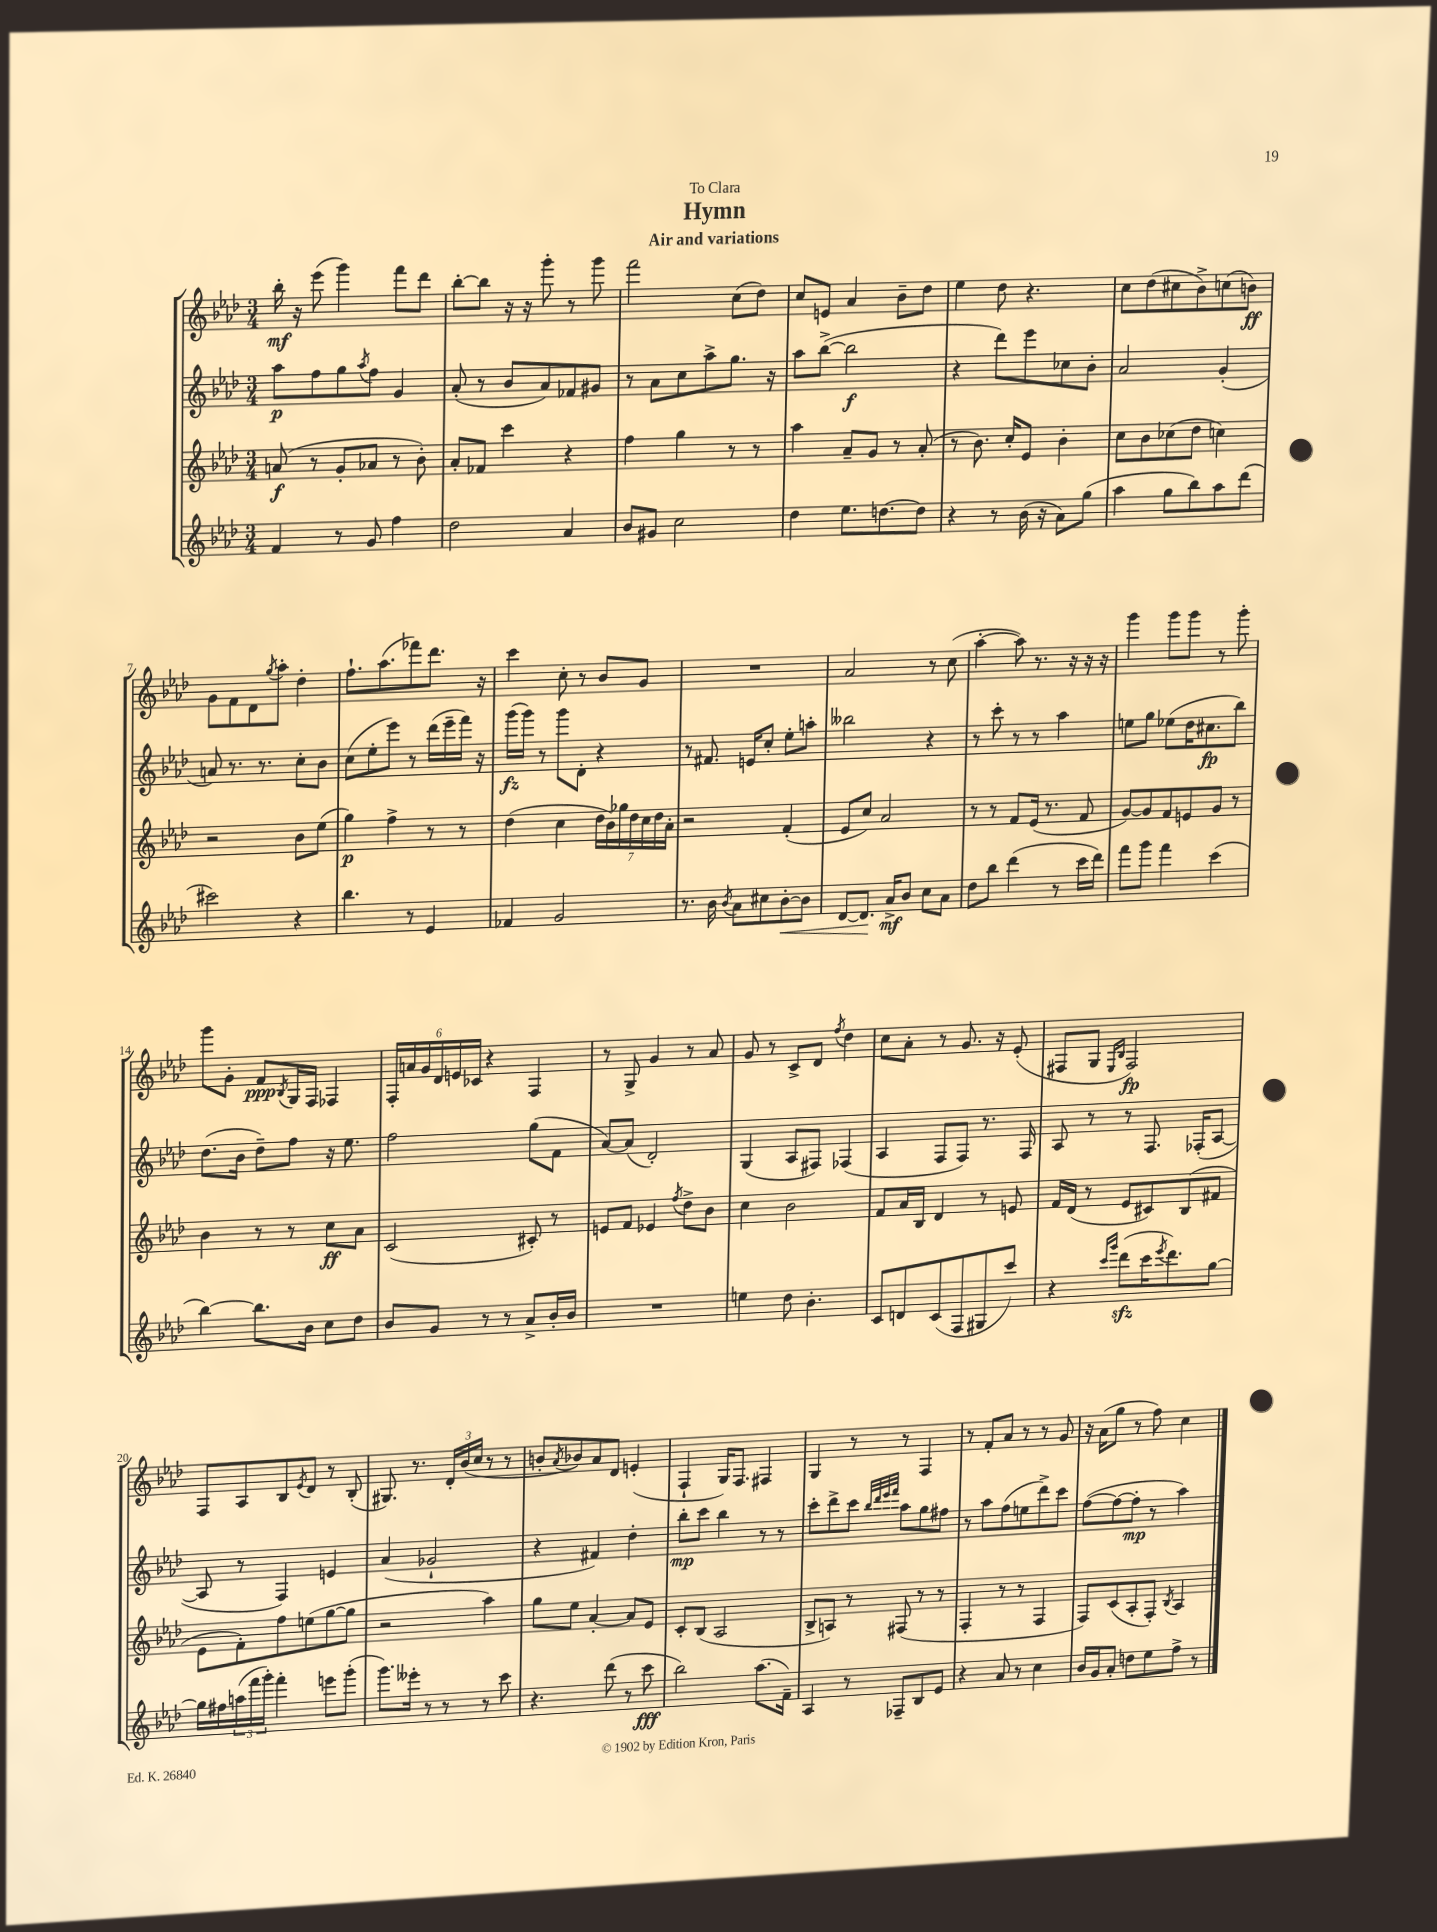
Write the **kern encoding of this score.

**kern	**kern	**kern	**kern
*staff4	*staff3	*staff2	*staff1
*clefG2	*clefG2	*clefG2	*clefG2
*k[b-e-a-d-]	*k[b-e-a-d-]	*k[b-e-a-d-]	*k[b-e-a-d-]
*M3/4	*M3/4	*M3/4	*M3/4
4f	(8a	8aa-	16bb-'
.	.	.	16r
.	8r	8ff	(8eee-
8r	8g'	8gg	4ggg)
.	.	8qaa-	.
8g	8a-	8ff	.
4ff	8r	4g	8fff
.	8b-')	.	8ddd-
=	=	=	=
2dd-	8a-'	(8a-'	[8bb-'
.	8f-	8r	8bb-]
.	4ccc	8b-	16r
.	.	.	16r
.	.	8a-)	8ggg'
4a-	4r	8f-	8r
.	.	8g#	8ggg
=	=	=	=
8b-	4ff	8r	2fff
8g#	.	8a-	.
2cc	4gg	8cc	.
.	.	8aa-^	.
.	8r	8.gg	(8cc
.	8r	.	8dd-)
.	.	16r	.
=	=	=	=
4dd-	4aa-	8aa-	8cc
.	.	([8bb-^	8e
8.ee-	8a-~	2bb-]	4a-
.	8g	.	.
[8.dd	.	.	.
.	8r	.	8b-~
8dd]	(8a-'	.	8dd-
=	=	=	=
4r	8r	4r	4ee-
.	8.b-)	.	.
8r	.	8ddd-)	8dd-
.	16cc'	.	.
(16b-	8e-	8eee-	4.r
16r	.	.	.
8a-)	4b-'	8cc-	.
(8gg	.	8b-'	.
=	=	=	=
4aa-	8cc	2a-	8cc
.	8b-	.	(8dd-
8gg	(8cc-	.	8cc#
8bb-)	8dd-	.	8b-^)
8aa-	4cc)	(4g'	(8cc
(8ddd-	.	.	8b)
=	=	=	=
2ccc#)	2r	8a)	8g
.	.	8.r	8f
.	.	.	8d-
.	.	8.r	.
.	.	.	8qgg
.	.	.	8aa-'
4r	8b-	8cc'	4dd-'
.	(8ee-	8b-	.
=	=	=	=
4.bb-	4gg)	(8cc	8.ff`
.	.	8ee-'	.
.	.	.	(8.aa-
.	4ff^	8eee-)	.
8r	.	8r	8fff-)
4e-	8r	(16ddd-	8.ddd-
.	.	16eee-~	.
.	8r	16fff)	.
.	.	16r	16r
=	=	=	=
4f-	(4dd-	(16ggg	4ccc
.	.	16ggg)	.
.	.	8r	.
2g	4cc	8ggg	8cc'
.	.	8d-'	8r
.	28dd-	4r	8b-
.	28b-)	.	.
.	28gg-	.	.
.	28dd-	.	.
.	.	.	8g
.	28cc	.	.
.	28dd-	.	.
.	28a-'	.	.
=	=	=	=
8.r	2r	8r	2.r
.	.	8.f#	.
16b-	.	.	.
8qb-	.	.	.
8a-	.	.	.
.	.	16e	.
8cc#	.	8cc'	.
[8b-'	(4f'	8ee-'	.
8b-]	.	8aa'	.
=	=	=	=
[8d-	8e-	2bb--	2a-
8.d-]	8cc)	.	.
.	2a-	.	.
16a-^	.	.	.
8b-	.	.	.
8cc	.	4r	8r
8a-	.	.	(8cc
=	=	=	=
8dd-	8r	8r	[4aa-'
8bb-	8r	8ccc'	.
(4ddd-	8f	8r	8aa-])
.	(16e-	8r	8.r
.	8.r	.	.
8r	.	4aa-	.
.	.	.	16r
16ccc	8f	.	16r
16ddd-)	.	.	16r
=	=	=	=
8fff	[8g)	8ee	4ggg
8ggg	8g]	8gg	.
4fff	8f	(8ee-	8ggg
.	8e	16dd-	8ggg
.	.	8.cc#	.
(4ccc	8g	.	8r
.	8r	8bb-)	8ggg'
=	=	=	=
[4bb-)	4b-	(8.dd-	8ggg
.	.	.	8g'
.	.	16b-	.
8.bb-]	8r	8dd-~)	8f
.	.	.	8qB-
.	8r	8ff	16G
16b-	.	.	16F
8cc	8cc	16r	4F-
.	.	8.ee-	.
8dd-	8a-	.	.
=	=	=	=
8b-	(2c	2ff	24F'
.	.	.	24a
.	.	.	24g
8g	.	.	24d-
.	.	.	24e
.	.	.	24c-
8r	.	.	4r
8r	.	.	.
8a-^	8c#')	(8gg	4F
16b-'	8r	8f	.
16b-	.	.	.
=	=	=	=
2.r	8e	[8a-)	8r
.	8f	(8a-]	8G^
.	4e-	2d-')	4g
.	8qff	.	.
.	8dd-^	.	8r
.	8b-	.	8a-
=	=	=	=
4ee	4cc	(4G	8g
.	.	.	8r
8dd-	2b-	8A-	8c^
4.b-'	.	8F#)	8d-
.	.	.	8qff
.	.	(4F-	4dd-
=	=	=	=
8c	8f	4A-	8cc
8d	16a-	.	8a-'
.	16B-	.	.
(8c	4d-	8F	8r
8F	.	8F)	8.g
8G#	8r	8.r	.
.	.	.	16r
8ccc)	8e	.	(8e-'
.	.	16F	.
=	=	=	=
4r	16f	8A-	8F#
.	(16d-	.	.
.	8r	8r	8G
16qqccc	.	.	16qqE-
16qqggg	.	.	16qqB-
(8ddd-	8e-	8r	2F#)
16ccc	8c#)	8.F	.
8qeee-	.	.	.
8.ddd-)	.	.	.
.	(8B-	.	.
.	.	(16F-'	.
[8gg	8f#	[8A-	.
=	=	=	=
16gg]	8e-	8A-]	8F
16ff#	.	.	.
(24aa	8f')	8r	8A-
24fff	.	.	.
24ggg')	.	.	.
4fff'	8ff	4F)	8B-
.	.	.	8qe-
.	(8ee	.	8d-
8eee	[8gg	4e	8r
(8ggg'	8gg]	.	(8B-'
=	=	=	=
8.ggg)	2r	(4a-	8.G#)
16eee--'	.	.	8.r
8r	.	2g-`	.
8r	.	.	24d-'
.	.	.	(24b-
.	.	.	24cc
8r	4aa-)	.	8r
8ccc	.	.	8r
=	=	=	=
4.r	8gg	4r	8b'
.	.	.	8qa-
.	8ee-	.	8b-)
.	[4a-'	4f#)	8a-
(8ddd-	.	.	8d-
8r	8a-]	4dd-'	(4e'
8ccc	8e-	.	.
=	=	=	=
2bb-)	8c'	8bb-'	4F`
.	(8B-	8ccc	.
.	2A-	4bb-	16G)
.	.	.	8.F
(8.aa-	.	8r	4F#
.	.	8r	.
16f~)	.	.	.
=	=	=	=
4A-	8B-^	8ccc'	4G
.	8A)	8ddd-^	.
8r	8r	8ccc	8r
.	.	32qqbb-	.
.	.	32qqddd-	.
.	.	32qqeee-	.
.	.	32qqfff	.
8F-~	(8F#	8aa-	8r
8B-	8r	8gg	4F
8e-	8r	8ff#	.
=	=	=	=
4r	4F'	8r	8r
.	.	8aa-	8f'
8a-	8r	(8ff	8a-
8r	8r	8ee	8r
4cc	4F	8ddd-^)	8r
.	.	8ccc	8g
=	=	=	=
16b-	8F)	([8ff	16r
16g	.	.	(16a-
8a-'	(8c	8ff_	8gg
8dd	8A-'	8ff']	8r
8ee-	8F')	8r	8ff)
.	8qB-	.	.
8ff^	4A-	4aa-)	4cc
8r	.	.	.
==	==	==	==
*-	*-	*-	*-
